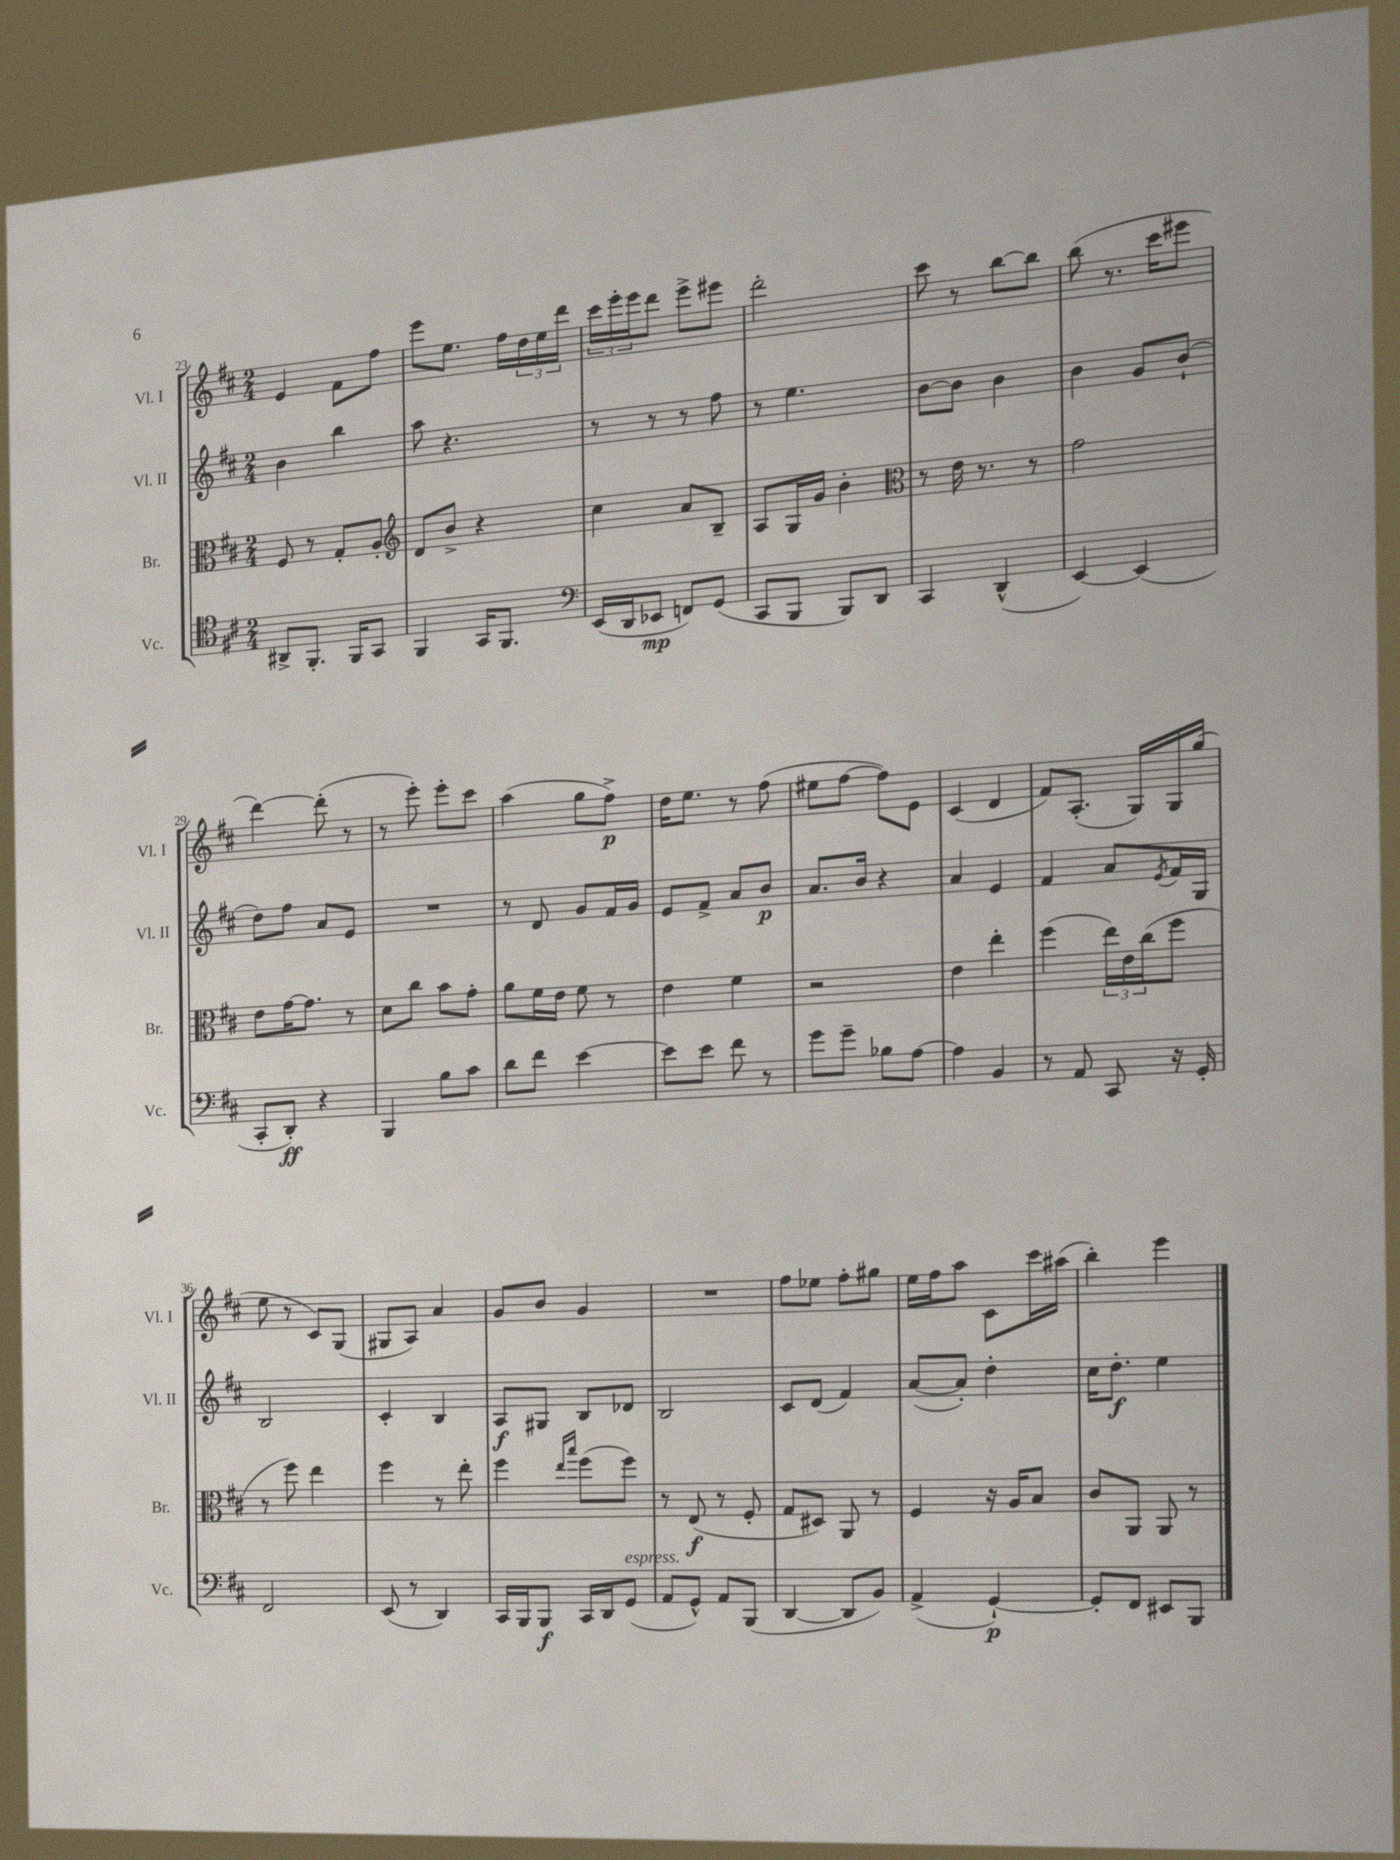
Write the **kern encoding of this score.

**kern	**kern	**kern	**kern
*staff4	*staff3	*staff2	*staff1
*clefC4	*clefC3	*clefG2	*clefG2
*k[f#c#]	*k[f#c#]	*k[f#c#]	*k[f#c#]
*M2/4	*M2/4	*M2/4	*M2/4
8AA#^	8F#	4b	4e
8.FF#'	8r	.	.
.	8G'	4bb	8f#
16FF#	.	.	.
8GG	8A'	.	8ff#
=	=	=	=
*	*clefG2	*	*
4FF#	8d	8aa	8eee
.	8b^	4.r	8.ee
16GG	4r	.	.
8.FF#	.	.	16ff#
.	.	.	24dd
.	.	.	24ee
.	.	.	24ddd
=	=	=	=
*clefF4	*	*	*
(16EE	4cc#	8r	24ccc#
.	.	.	24eee'
16DD	.	.	.
.	.	.	24eee
8EE-	.	8r	8ddd
8FF)	8a	8r	8eee^
(8GG	8B~	8ff#	8eee#
=	=	=	=
8CC#	8A	8r	2ddd'
8BBB	16G	4.ee	.
.	16g	.	.
8BBB)	4b'	.	.
8DD	.	.	.
=	=	=	=
*	*clefC3	*	*
4CC#	8r	[8b	8ccc#
.	16e	8b]	8r
.	8.r	.	.
(4DD^^	.	4b	[8bb
.	8r	.	8bb]
=	=	=	=
[4EE)	2g	4b	(8bb
.	.	.	8.r
(4EE]	.	8g	.
.	.	.	16ccc#
.	.	(8b`	8eee#
=	=	=	=
8CC#'	8e	8dd)	[4ddd)
8DD')	[16g	8ff#	.
.	8.g]	.	.
4r	.	8a	(8ddd']
.	8r	8e	8r
=	=	=	=
4BBB	8d	2r	8r
.	8cc#	.	8eee')
8B	8b	.	8eee'
8c#	8g'	.	8ccc#
=	=	=	=
8d	8a	8r	(4aa
8f#	16f#	8d	.
.	16e	.	.
[4e	8f#	8g	8gg
.	8r	16f#	8ff#^)
.	.	16g	.
=	=	=	=
8e]	4e	8e	16dd
.	.	.	8.ee
8e	.	8f#^	.
8f#	4f#	8a	8r
8r	.	8b	(8ff#
=	=	=	=
8g	2r	8.a	8ee#
8g~	.	.	[8ff#
.	.	16b	.
8B-	.	4r	8ff#])
[8A	.	.	8e
=	=	=	=
4A]	4e	4a	(4c#
4BB	4ee'	4e	4d
=	=	=	=
8r	(4ff#	4f#	8f#)
8AA	.	.	(8.A'
8CC#	24ee)	8a	.
.	24e	.	.
.	.	.	16G)
.	(24cc#	.	.
.	.	8qe	.
16r	8ff#	16f#	16G
16GG'	.	16G	(16gg
=	=	=	=
2FF#	8r	2B	8ee
.	8ff#)	.	8r
.	4ee	.	8c#)
.	.	.	(8G
=	=	=	=
(8EE	4ff#	4c#'	8G#
8r	.	.	8A)
4DD)	8r	4B	4a
.	8ee'	.	.
=	=	=	=
16CC#	4ff#	8A	8g
16BBB	.	.	.
8BBB	.	8G#	8b
.	16qqee	.	.
.	16qqbb	.	.
16CC#	(8ff#	8B	4g
16DD	.	.	.
(8GG	8ff#)	8d-	.
=	=	=	=
8AA	8r	2B	2r
8GG^^)	(8E	.	.
8AA	8r	.	.
(8BBB	8F#'	.	.
=	=	=	=
[4DD	8G	8c#	8ff#
.	8D#)	(8d	8ee-
8DD]	8AA	4f#)	8ff#'
8BB)	8r	.	8gg#
=	=	=	=
(4AA^	4F#	([8a	16ee
.	.	.	16ff#
.	.	8a'])	8aa
[4GG`)	16r	4dd'	8c#
.	16A	.	.
.	8B	.	16ccc#
.	.	.	(16aa#
=	=	=	=
8GG']	8c#	16cc#	4bb')
.	.	8.dd'	.
8FF#	8AA	.	.
8EE#	8AA	4ee	4eee
8BBB	8r	.	.
==	==	==	==
*-	*-	*-	*-
